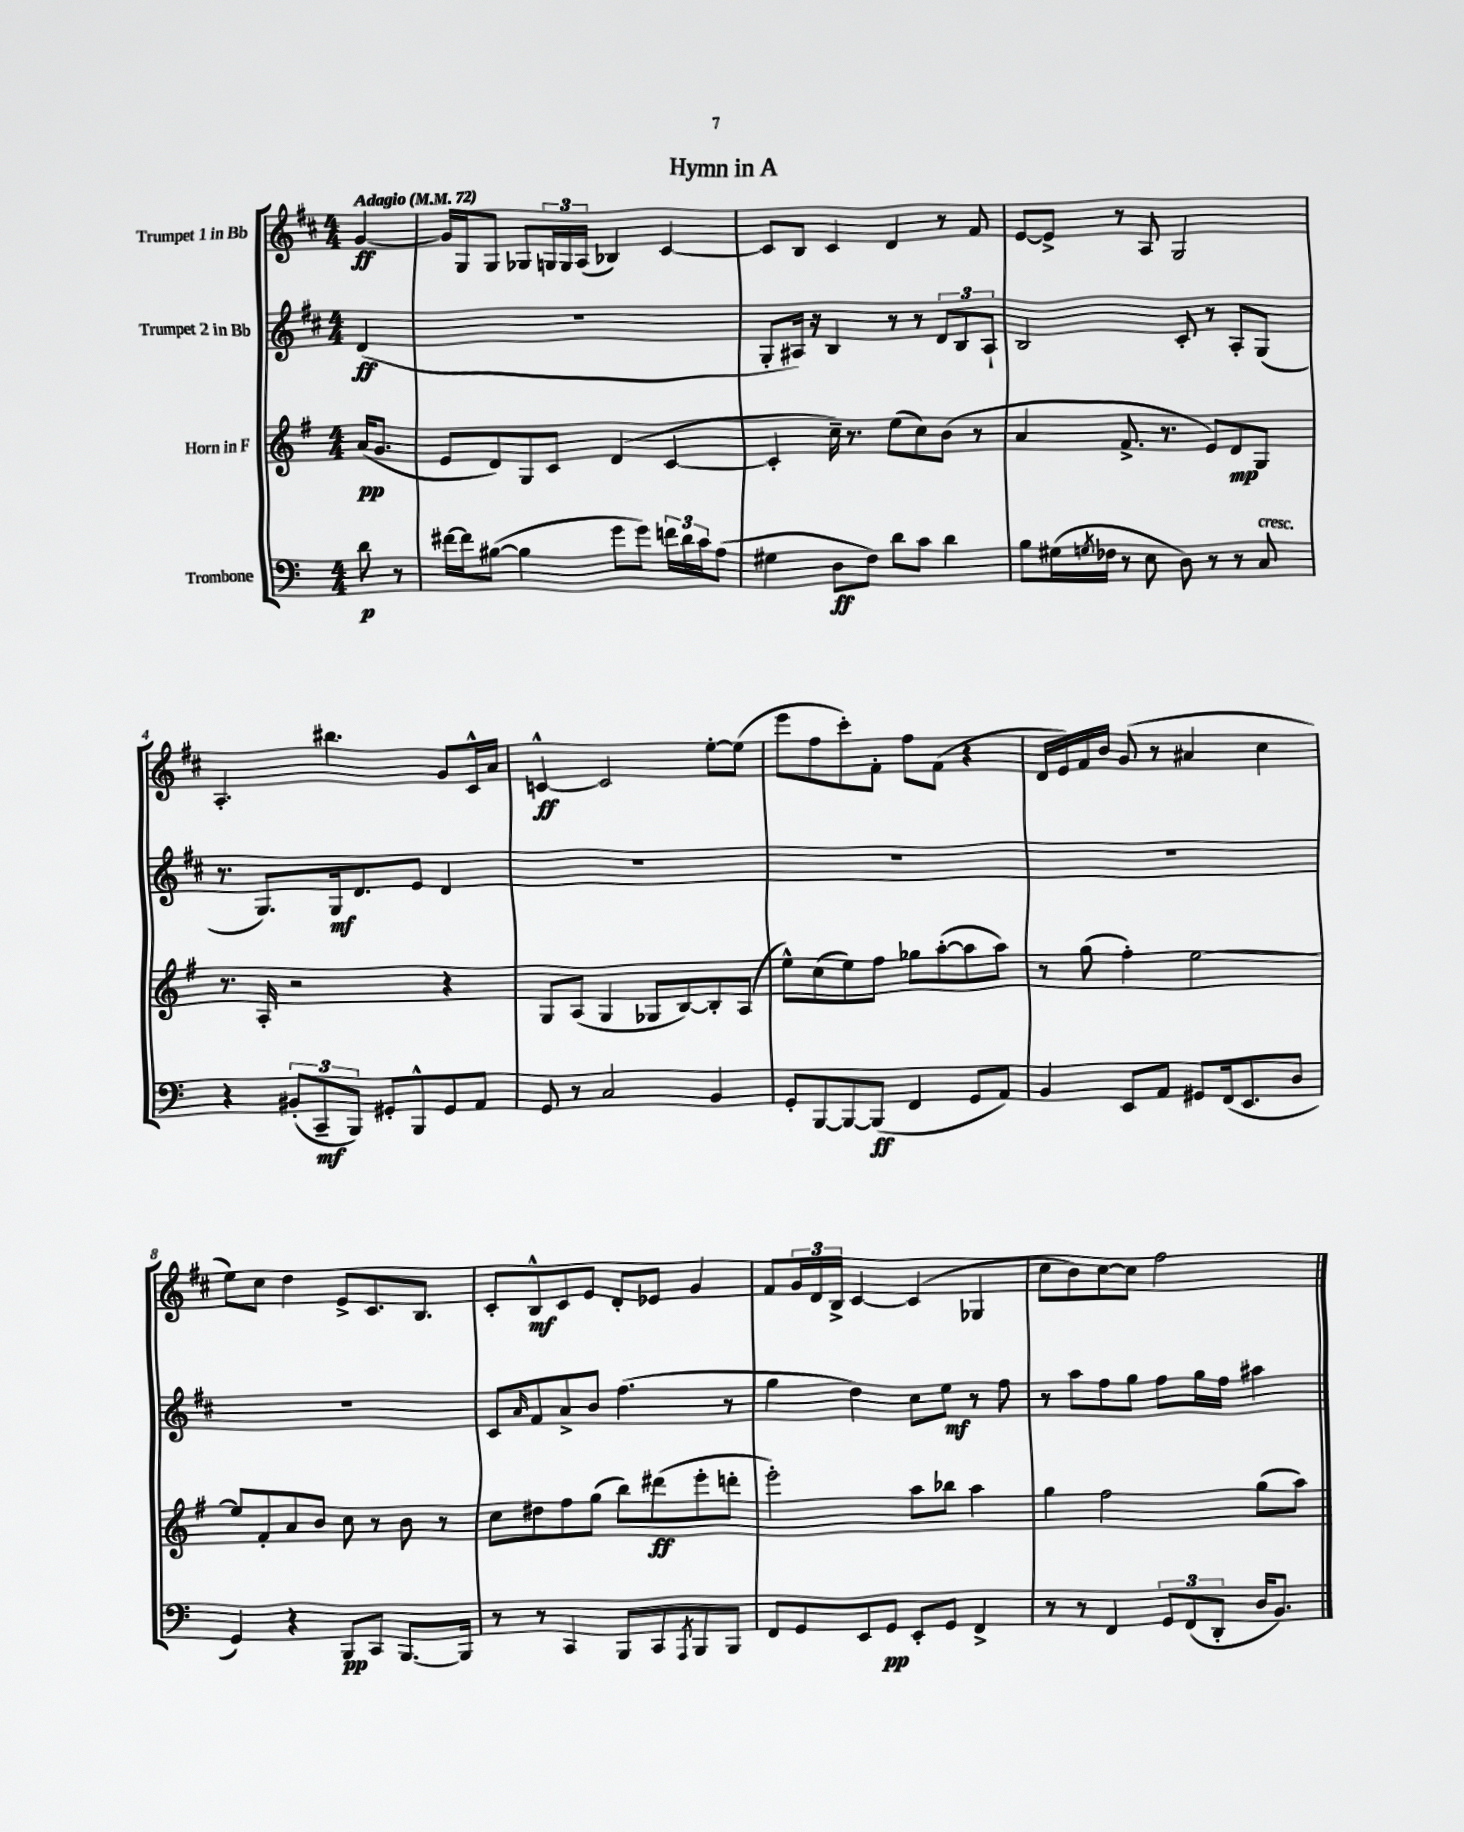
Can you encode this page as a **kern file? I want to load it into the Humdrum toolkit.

**kern	**kern	**kern	**kern
*staff4	*staff3	*staff2	*staff1
*clefF4	*clefG2	*clefG2	*clefG2
*k[]	*k[f#]	*k[f#c#]	*k[f#c#]
*M4/4	*M4/4	*M4/4	*M4/4
*MM72	*MM72	*MM72	*MM72
8d	(16a	(4d	[4g
.	8.g	.	.
8r	.	.	.
=	=	=	=
[16f#	8e	1r	16g]
16f#]	.	.	16G
([8B#	8d)	.	8G
4B#]	8G	.	8G-
.	8c	.	24G
.	.	.	24G
.	.	.	(24A
8g	(4d	.	4B-)
8g)	.	.	.
24f	[4c	.	[4c#
24d	.	.	.
24c	.	.	.
(8A	.	.	.
=	=	=	=
4G#	4c']	8G'	8c#]
.	.	16A#)	8B
.	.	16r	.
8D	16cc~)	4B	4c#
.	8.r	.	.
8F)	.	.	.
8d	(8ee	8r	4d
8c	8cc)	8r	.
4d	(8b	12d	8r
.	.	12B	.
.	8r	.	8f#
.	.	12A#`	.
=	=	=	=
8B	4a	2B	[8e
(16G#	.	.	8e^]
8qG	.	.	.
16F-	.	.	.
8r	8.f#^	.	8r
8E	.	.	8A
.	8.r	.	.
8D)	.	8c#'	2G
8r	8e)	8r	.
8r	8d	8A'	.
8C	8G	(8G	.
=	=	=	=
4r	8.r	8.r	4.A'
.	16A'	8.G)	.
(12BB#'	2r	.	.
12CC~	.	.	.
.	.	16G	4.bb#
12BBB)	.	.	.
.	.	8.d	.
8GG#'	.	.	.
8BBB^^	.	8e	.
8GG#	4r	4d	8g
8AA	.	.	16c#^^
.	.	.	16a
=	=	=	=
8GG	8G	1r	[4c^^
8r	(8A	.	.
2C	4G	.	2c]
.	8G-	.	.
.	[8B)	.	.
4BB	8B']	.	[8ee'
.	(8A	.	(8ee]
=	=	=	=
8GG'	8ee^^)	1r	8eee
[8BBB	(8cc	.	8ff#
8BBB_	8ee)	.	8ccc#')
(8BBB]	8ff#	.	8f#'
4FF	8gg-	.	8ff#
.	([8aa'	.	(8f#
8GG	8aa]	.	4r
8AA)	8aa)	.	.
=	=	=	=
4BB	8r	1r	16d
.	.	.	16e)
.	(8gg	.	16f#
.	.	.	16b
8EE	4ff#')	.	(8g
8AA	.	.	8r
8GG#	[2ee	.	4a#
(16FF	.	.	.
8.EE	.	.	.
.	.	.	4cc#
8D	.	.	.
=	=	=	=
4GG)	8ee]	1r	8ee)
.	8f#'	.	8cc#
4r	8a	.	4dd
.	8b	.	.
8BBB	8cc	.	8e^
8CC	8r	.	8.c#
[8.BBB	8b	.	.
.	.	.	8.B
.	8r	.	.
16BBB]	.	.	.
=	=	=	=
8r	8cc	8c#	8c#'
.	.	16qqa	.
8r	8dd#	8f#	8B^^
4CC	8ff#	8a^	8c#
.	(8gg	8b	8e
8BBB	8bb)	(4.ff#	8d'
8CC	(8ddd#	.	8e-
8qAAA	.	.	.
8BBB	8eee'	.	4g
8BBB	8ddd'	8r	.
=	=	=	=
8FF	2eee')	4gg	8f#
8GG	.	.	24g
.	.	.	24d
.	.	.	24B^
8EE	.	4dd)	[4c#
8GG	.	.	.
8EE'	8aa	8cc#	(4c#]
8GG	8bb-	8ee	.
4FF^	4aa	8r	4G-
.	.	8ff#	.
=	=	=	=
8r	4gg	8r	8cc#
8r	.	8aa	8b)
4FF	2ff#	8ff#	[8cc#
.	.	8gg	8cc#]
12GG	.	8ff#	2ff#
(12FF	.	.	.
.	.	16gg	.
12DD'	.	.	.
.	.	16ff#	.
16D	(8gg	4aa#	.
8.BB)	.	.	.
.	8aa)	.	.
==	==	==	==
*-	*-	*-	*-
